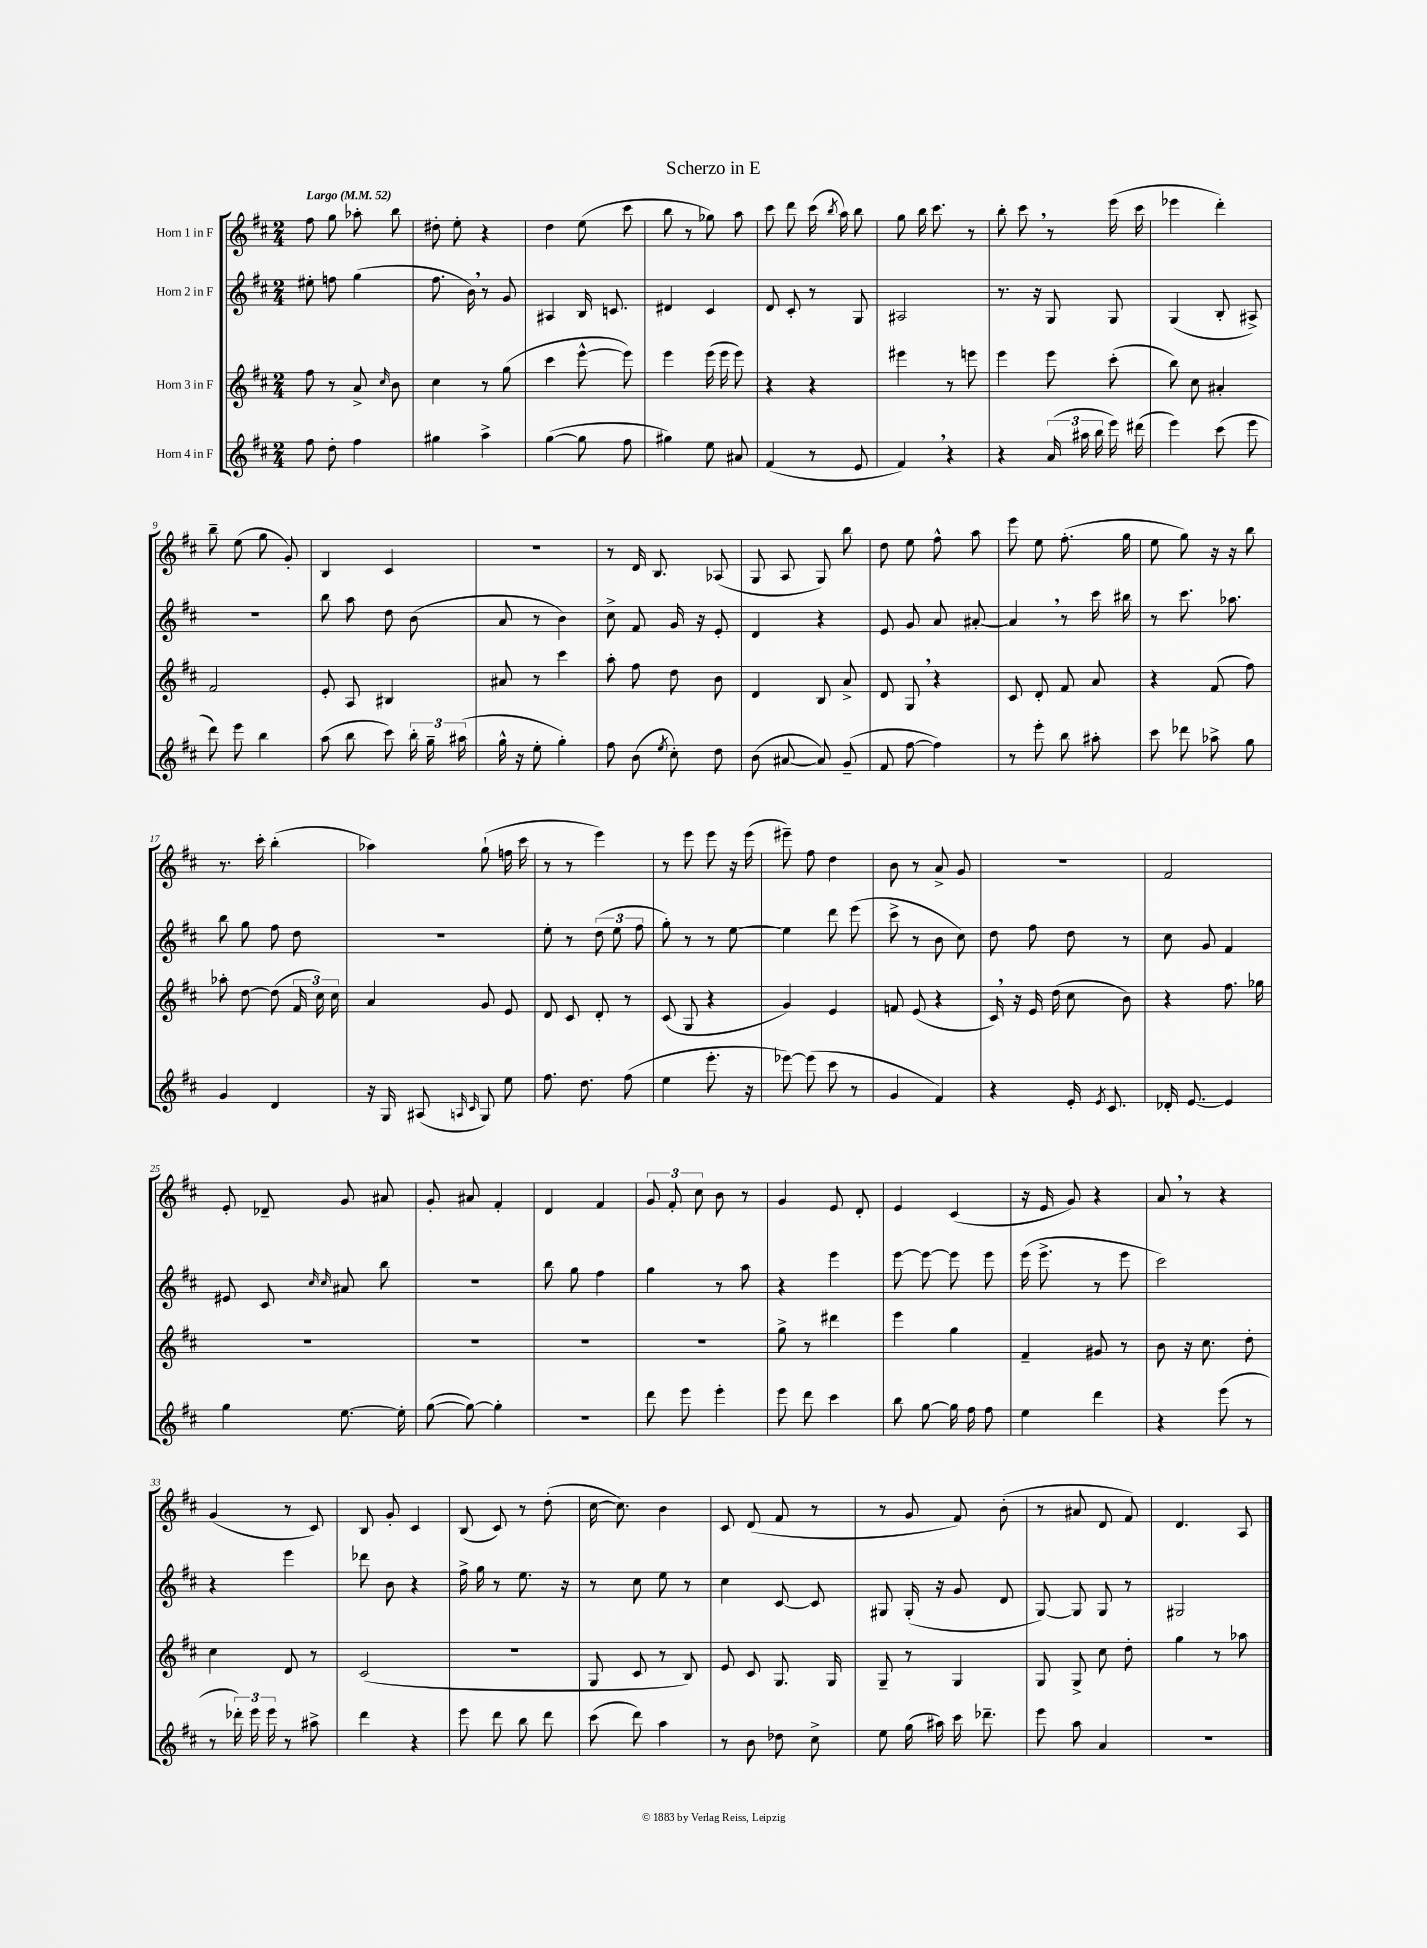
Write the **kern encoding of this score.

**kern	**kern	**kern	**kern
*part4	*part3	*part2	*part1
*staff4	*staff3	*staff2	*staff1
*I"Horn 4 in F	*I"Horn 3 in F	*I"Horn 2 in F	*I"Horn 1 in F
*clefG2	*clefG2	*clefG2	*clefG2
*k[f#c#]	*k[f#c#]	*k[f#c#]	*k[f#c#]
*M2/4	*M2/4	*M2/4	*M2/4
*MM52	*MM52	*MM52	*MM52
=1	=1	=1	=1
!	!	!	!LO:TX:a:B:t=Largo
8ff#\	8ff#\	8ee#X'\	8ff#\
8dd'\	8r	8ffn\	8gg\
4ff#\	8a^/	(4gg\	8aa-X'\
.	16qqcc#/	.	.
.	8b\	.	8bb\
=2	=2	=2	=2
4gg#X\	4cc#\	8.ff#\	8dd#X'\
.	.	.	8ee'\
.	.	16b,\)	.
4aa^\	8r	8r	4r
.	(8gg\	8g/	.
=3	=3	=3	=3
([4gg\	4ccc#\	4A#X/	4dd\
8gg\]	[8eee^^\	16B/	(8ee\
.	.	8.cn/	.
8ff#\	8eee\])	.	8ccc#\
=4	=4	=4	=4
4gg#X\)	4eee\	4d#X/	8bb\
.	.	.	8r
8ee\	(16eee\	4c#/	8gg-X\)
.	16eee\	.	.
8a#X/	8eee\)	.	8aa\
=5	=5	=5	=5
(4f#/	4r	8d/	8ccc#\
.	.	8c#'/	8ddd\
8r	4r	8r	(16ccc#\
.	.	.	8qbb/
.	.	.	16aa\)
8e/	.	8G/	8bb\
=6	=6	=6	=6
4f#,/)	4eee#X\	2A#X/	8gg\
.	.	.	16bb\
.	.	.	8.ccc#\
4r	8r	.	.
.	8eeen\	.	8r
=7	=7	=7	=7
4r	4eee\	8.r	8bb'\
.	.	.	8ccc#,\
.	.	16r	.
(24a/	8eee\	8G/	8r
24aa#X\	.	.	.
24bb\	.	.	.
16eee\)	(8ccc#'\	8G/	(16eee\
(16ddd#X\	.	.	16ccc#\
=8	=8	=8	=8
4eee\)	8bb\)	(4G/	4eee-X\
.	8cc#\	.	.
(8ccc#\	4a#X'/	8B'/	4ddd'\)
8eee\	.	8A#X^/)	.
!!LO:LB:g=z
=9	=9	=9	=9
8ddd\)	2f#/	2r	8bb~\
8eee\	.	.	(8ee\
4bb\	.	.	8gg\
.	.	.	8g'/)
=10	=10	=10	=10
(8aa\	8e'/	8bb\	4B/
8bb\	8A/	8aa\	.
8ccc#\)	4B#X/	8dd\	4c#/
24bb'\	.	(8b\	.
24gg~\	.	.	.
(24aa#X\	.	.	.
=11	=11	=11	=11
16gg^^\	8a#X/	8a/	2r
16r	.	.	.
8ee'\	8r	8r	.
4gg'\)	4ccc#\	4b\)	.
=12	=12	=12	=12
8ff#\	8aa'\	8cc#^\	8r
(8b\	8ff#\	8f#/	16d/
.	.	.	8.B/
8qee/	.	.	.
8cc#'\)	8dd\	16g/	.
.	.	16r	.
8dd\	8b\	8e'/	(8A-X/
=13	=13	=13	=13
(8b\	4d/	4d/	8G/
[8a#X/	.	.	8A/
8a#/])	8B/	4r	8G/)
(8g~/	8a^/	.	8bb\
=14	=14	=14	=14
8f#/	8d/	8e/	8dd\
[8ff#\	8G,/	8g/	8ee\
4ff#\])	4r	8a/	8ff#^^\
.	.	[8a#X'/	8aa\
=15	=15	=15	=15
8r	8c#/	4a#,/]	8eee\
8eee'\	8d'/	.	8ee\
8bb\	8f#/	8r	(8.ff#'\
8aa#X'\	8a/	16ccc#\	.
.	.	16bb#X\	16gg\
=16	=16	=16	=16
8ccc#\	4r	8r	8ee\
8ddd-X\	.	8.ccc#\	8gg\)
8aa-X^\	(8f#/	.	16r
.	.	8.aa-X\	16r
8gg\	8ff#\)	.	8bb\
!!LO:LB:g=z
=17	=17	=17	=17
4g/	8aa-X'\	8bb\	8.r
.	[8dd\	8gg\	.
.	.	.	16ccc#'\
4d/	(8dd\]	8ff#\	(4bb'\
.	24f#/	8dd\	.
.	24cc#\)	.	.
.	24cc#\	.	.
=18	=18	=18	=18
16r	4a/	2r	4aa-X\)
16G/	.	.	.
(8A#X/	.	.	.
16qqAn/	.	.	.
16qqc#/	.	.	.
8G/)	8g/	.	(8gg`\
8ee\	8e/	.	16ffn\
.	.	.	16ccc#\
=19	=19	=19	=19
8.ff#\	8d/	8ee'\	8r
.	8c#/	8r	8r
8.dd\	.	.	.
.	8d'/	(12dd\	4eee\)
.	.	12ee\	.
(8ff#\	8r	.	.
.	.	12ff#\	.
=20	=20	=20	=20
4ee\	(8c#/	8gg'\)	8r
.	8G/	8r	8eee\
8.eee'\	4r	8r	8eee\
.	.	[8ee\	16r
16r	.	.	(16eee\
=21	=21	=21	=21
[8eee-X\)	4g/)	4ee\]	8eee#X~\)
(8eee-\]	.	.	8ff#\
8ccc#\	4e/	8ddd\	4dd\
8r	.	(8eee\	.
=22	=22	=22	=22
4g/	8fn/	8ccc#^\	8b\
.	(8e/	8r	8r
4f#/)	4r	8b\	8a^/
.	.	8cc#\)	8g/
=23	=23	=23	=23
4r	16c#,/)	8dd\	2r
.	16r	.	.
.	16e/	8ff#\	.
.	(16dd\	.	.
16e'/	8cc#\	8dd\	.
8qe/	.	.	.
8.c#/	.	.	.
.	8b\)	8r	.
=24	=24	=24	=24
16d-X'/	4r	8cc#\	2f#/
[8.e/	.	.	.
.	.	8g/	.
4e/]	8.ff#\	4f#/	.
.	16gg-X\	.	.
!!LO:LB:g=z
=25	=25	=25	=25
4gg\	2r	8e#X/	8e'/
.	.	8c#/	8d-X~/
.	.	16qqcc#/	.
.	.	16qqcc#/	.
[8.ee\	.	8a#X/	8g/
.	.	8bb\	8a#X/
16ee'\]	.	.	.
=26	=26	=26	=26
([8gg\	2r	2r	8g'/
8gg\_)	.	.	8a#X/
4gg'\]	.	.	4f#'/
=27	=27	=27	=27
2r	2r	8bb\	4d/
.	.	8gg\	.
.	.	4ff#\	4f#/
=28	=28	=28	=28
8ddd\	2r	4gg\	12g/
.	.	.	12f#'/
8eee\	.	.	.
.	.	.	12cc#\
4eee'\	.	8r	8b\
.	.	8aa\	8r
=29	=29	=29	=29
8eee\	8gg^\	4r	4g/
8ddd\	8r	.	.
4ccc#\	4ddd#X\	4eee\	8e/
.	.	.	8d'/
=30	=30	=30	=30
8bb\	4eee\	[8eee\	4e/
[8gg\	.	8eee\_	.
16gg\]	4gg\	8eee\]	(4c#/
16ff#\	.	.	.
8ff#\	.	8eee\	.
=31	=31	=31	=31
4ee\	4f#~/	(16eee\	16r
.	.	8.eee^\	16e/
.	.	.	8g/)
4ddd\	8g#X/	8r	4r
.	8r	8eee\	.
=32	=32	=32	=32
4r	8b\	2ccc#\)	8a,/
.	16r	.	8r
.	8.cc#\	.	.
(8eee\	.	.	4r
8r	8dd'\	.	.
!!LO:LB:g=z
=33	=33	=33	=33
8r	4cc#\	4r	(4g/
24ddd-X'\)	.	.	.
24eee\	.	.	.
24eee\	.	.	.
8r	8d/	4eee\	8r
8aa#X^\	8r	.	8c#/)
=34	=34	=34	=34
4ddd\	(2c#/	8ddd-X\	8B/
.	.	8b\	8g'/
4r	.	4r	4c#/
=35	=35	=35	=35
8eee\	2r	16ff#^\	(8B/
.	.	16gg\	.
8ddd\	.	8r	8c#/)
8bb\	.	8.ee\	8r
8ddd\	.	.	(8dd'\
.	.	16r	.
=36	=36	=36	=36
(8ccc#\	8G/	8r	[16cc#\
.	.	.	8.cc#\])
8ddd\)	8c#/	8cc#\	.
4aa\	8r	8ee\	4b\
.	8B/)	8r	.
=37	=37	=37	=37
8r	8e/	4cc#\	8c#/
8b\	8c#/	.	(8d/
8dd-X\	8.G/	[8c#/	8f#/
8cc#^\	.	8c#/]	8r
.	16G/	.	.
=38	=38	=38	=38
8ee\	8G~/	8G#X/	8r
(16gg\	8r	(16G#'/	8g/
16aa#X\)	.	16r	.
16ccc#\	4G/	8g/	8f#/)
8.ddd-X~\	.	.	.
.	.	8d/	(8b'\
=39	=39	=39	=39
8eee\	8G/	[8G/)	8r
8aa\	8G^/	8G/]	8a#X/
4a/	8cc#\	8G/	8d/
.	8dd'\	8r	8f#/)
=40	=40	=40	=40
2r	4gg\	2G#X/	4.d/
.	8r	.	.
.	8aa-X\	.	8A/
==	==	==	==
*-	*-	*-	*-
